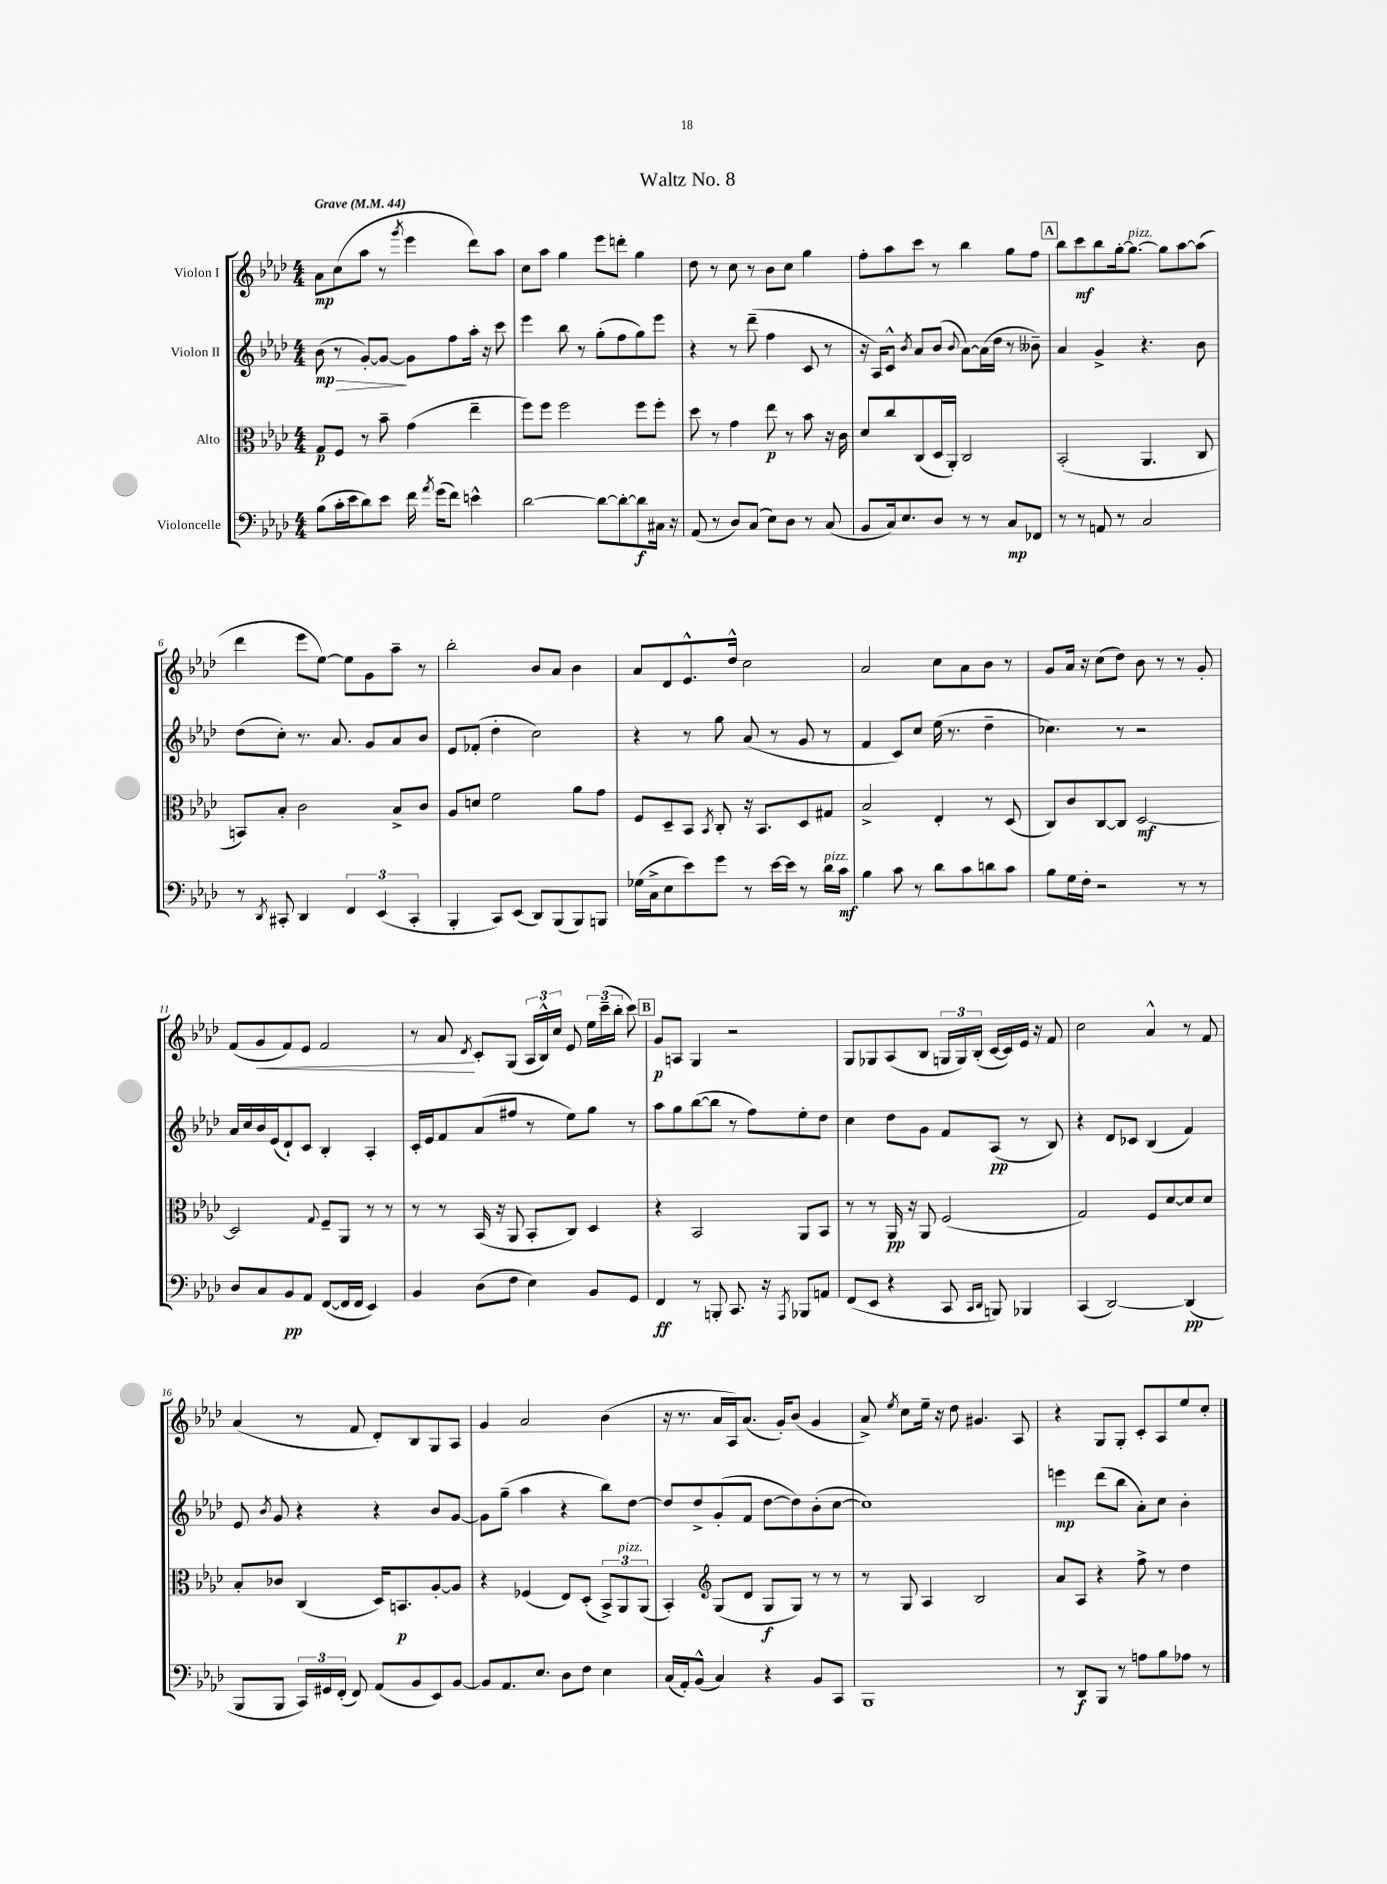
\header { title = "Waltz No. 8" }
<<
\new StaffGroup <<
\new Staff = "s0" \with { instrumentName = "Violon I" } {
    \clef treble \key aes \major \numericTimeSignature \time 4/4 \tempo "Grave" 4 = 44
    \autoBeamOff aes'8[\mp c''8( aes''8] r8 \acciaccatura { g'''8 } ees'''4 des'''8[) aes''8] |
    c''8[ aes''8] g''4 ees'''8[ d'''8]-. g''4 |
    des''8 r8 c''8 r8 bes'8[ c''8] g''4 |
    f''8[-. aes''8 c'''8] r8 bes''4 g''8[ f''8] |
    \mark \markup { \box "A" } bes''8[ c'''8\mf bes''8 g''16~-. g''8.]~^\markup { \italic "pizz." } g''8[ aes''8~ aes''8]( |
    des'''4 ees'''8[ ees''8]~) ees''8[ g'8 aes''8]-- r8 |
    bes''2-. bes'8[ aes'8] bes'4 |
    aes'8[ des'8 ees'8.-^ des''16]-^ c''2 |
    aes'2 c''8[ aes'8 bes'8] r8 |
    g'8[ aes'16] r16 c''8[( des''8]) bes'8 r8 r8 g'8-. |
    f'8[( g'8\< f'8) ees'8] f'2 |
    r8 aes'8\! \acciaccatura { des'8 } c'8[-. g8]( \tuplet 3/2 { aes16[ bes16-^) c''16] } ees'8 \tuplet 3/2 { ees''16[ c'''16--( bes''16]-. } c'''8) |
    \mark \markup { \box "B" } g'8[\p a8] g4 r2 |
    g8[ ges8 aes8( bes8] \tuplet 3/2 { g16[ g16) bes16]-.( } c'16[~ c'16) ees'16] r16 f'8 |
    c''2 aes'4-^ r8 f'8 |
    aes'4( r8 f'8 des'8[-.) bes8 g8 aes8] |
    g'4 aes'2 bes'4( |
    r16 r8. aes'16[ aes16) aes'8.]( g'16[-.) bes'8]( g'4 |
    aes'8->) \acciaccatura { ees''8 } c''8[ ees''16]-- r16 des''8 gis'4. aes8 |
    r4 g8[ g8]-. c'8[-. aes8 ees''8 c''8]-. \bar "|." |
}
\new Staff = "s1" \with { instrumentName = "Violon II" } {
    \clef treble \key aes \major \numericTimeSignature \time 4/4
    \autoBeamOff bes'8\mp\>( r8 g'8[~-.) g'8]~\! g'8[ f''8 aes''16]-. r16 c'''8 |
    ees'''4 bes''8 r8 g''8[-.( f''8 g''8) ees'''8] |
    r4 r8 des'''8--( f''4 c'8 r8 |
    r16 aes16[) c'8]-^ \acciaccatura { bes'8 } aes'8[ bes'8]( \appoggiatura { bes'8 } aes'8[~) aes'16( des''16] r8 beses'8--) |
    \mark \markup { \box "A" } aes'4 g'4-> r4. bes'8 |
    des''8[( c''8]-.) r8. aes'8. g'8[ aes'8 bes'8] |
    ees'8[ fes'8]-.( des''4-. c''2) |
    r4 r8 g''8 aes'8( r8 g'8 r8 |
    f'4 c'8[) c''8] ees''16( r8. des''4-- |
    ces''4.) r8 r2 |
    aes'16[ c''16 bes'16 ees'16( des'8-!) c'8] bes4-. aes4-. |
    c'16[-. ees'16 f'8 aes'8( fis''8] r8 ees''8[) g''8] r8 |
    \mark \markup { \box "B" } aes''8[ g''8 bes''8~( bes''8] r8 f''8[) ees''8-. des''8] |
    c''4 des''8[ g'8] f'8[ aes8]\pp( r8 bes8) |
    r4 des'8[ ces'8] bes4( f'4) |
    ees'8 \acciaccatura { bes'8 } g'8 r4 r4 bes'8[ g'8]~ |
    g'8[ g''8]--( aes''4 r4 bes''8[) des''8]~ |
    des''8[ des''8-> g'8-.( f'8] des''8[~ des''8) bes'8-.( c''8]~ |
    c''1) |
    e'''4\mp des'''8[( bes''8] aes'8[-.) c''8] bes'4-. \bar "|." |
}
\new Staff = "s2" \with { instrumentName = "Alto" } {
    \clef alto \key aes \major \numericTimeSignature \time 4/4
    \autoBeamOff g8[\p f8] r8 bes'8-- g'4( ees''4-- |
    f''8[) f''8] f''2 f''8[ f''8]-. |
    des''8 r8 g'4 ees''8\p r8 bes'8 r16 c'16 |
    des'8[ c''8 c8( des16 aes,16]-.) c2 |
    \mark \markup { \box "A" } bes,2-.( aes,4. c8 |
    b,8[) bes8]-. c'2 bes8[-> c'8] |
    aes8[ d'8] f'2 aes'8[ g'8] |
    f8[ des8-- bes,8] \acciaccatura { bes,8 } c8-. r16 bes,8.[ des8 gis8] |
    bes2-> ees4-. r8 des8( |
    c8[) c'8 c8~ c8] des2~\mf |
    des2 \appoggiatura { g8 } f8[-- aes,8] r8 r8 |
    r8 r8 bes,16( r16 aes,8 bes,8[-. c8]) des4 |
    \mark \markup { \box "B" } r4 bes,2 aes,8[ bes,8] |
    r8 r8 aes,16\pp r16 aes,8 f2( |
    g2) f8[ des'8~ des'8 des'8] |
    bes8[-. ces'8] c4( des16[) b,8.\p aes8~-. aes8] |
    r4 fes4( ees8[) des8]-.( \tuplet 3/2 { bes,8[->) aes,8^\markup { \italic "pizz." } aes,8]( } |
    bes,4-.) \clef treble g8[( des'8] g8[\f g8]) r8 r8 |
    r8 g8 aes4 bes2 |
    aes'8[ aes8] r4 f''8-> r8 des''4 \bar "|." |
}
\new Staff = "s3" \with { instrumentName = "Violoncelle" } {
    \clef bass \key aes \major \numericTimeSignature \time 4/4
    \autoBeamOff bes8[( c'16-. ees'16 des'8) ees'8] f'16 \acciaccatura { aes'8 } g'16[( f'8]) e'4-^ |
    des'2~ des'8[~ des'8~-. des'8\f cis16] r16 |
    aes,8( r8 des8[) c8]( ees8[) des8] r8 c8( |
    bes,8[ c16) ees8. des8] r8 r8 c8[\mp fes,8] |
    \mark \markup { \box "A" } r8 r8 a,8 r8 c2 |
    r8 \acciaccatura { des,8 } cis,8-. des,4 \tuplet 3/2 { f,4 ees,4( cis,4-. } |
    bes,,4-. c,8[) ees,8]( des,8[) bes,,8( bes,,8) b,,8] |
    ges16[( c16-> ees8 ees'8) g'8] r8 ees'16[~ ees'16] r8 des'16[^\markup { \italic "pizz." } c'16]\mf |
    bes4 c'8 r8 des'8[ c'8 d'8 c'8] |
    bes8[ g16 f16]-. r2 r8 r8 |
    des8[ c8 bes,8\pp aes,8] f,8[~( f,16 f,16] ees,4) |
    bes,4 des8[( f8] ees4) bes,8[ g,8] |
    \mark \markup { \box "B" } f,4\ff r8 b,,8-. c,8. r16 \acciaccatura { aes,,8 } bes,,8[ a,8] |
    f,8[( ees,8] r4 c,8 \grace { c,16[ des,16] } b,,8) bes,,4 |
    c,4( des,2~) des,4\pp( |
    bes,,8[ bes,,8] \tuplet 3/2 { c,16[) gis,16 f,16]-.( } f,8) aes,8[( bes,8 ees,8) bes,8]~ |
    bes,8[ aes,8. ees8.] des8[ f8] ees4 |
    c16[( aes,16-.) bes,8]-^( c4) r4 bes,8[ c,8] |
    bes,,1 |
    r8 des,8[\f bes,,8] r8 a8[ bes8 aes8] r8 \bar "|." |
}
>>
>>
